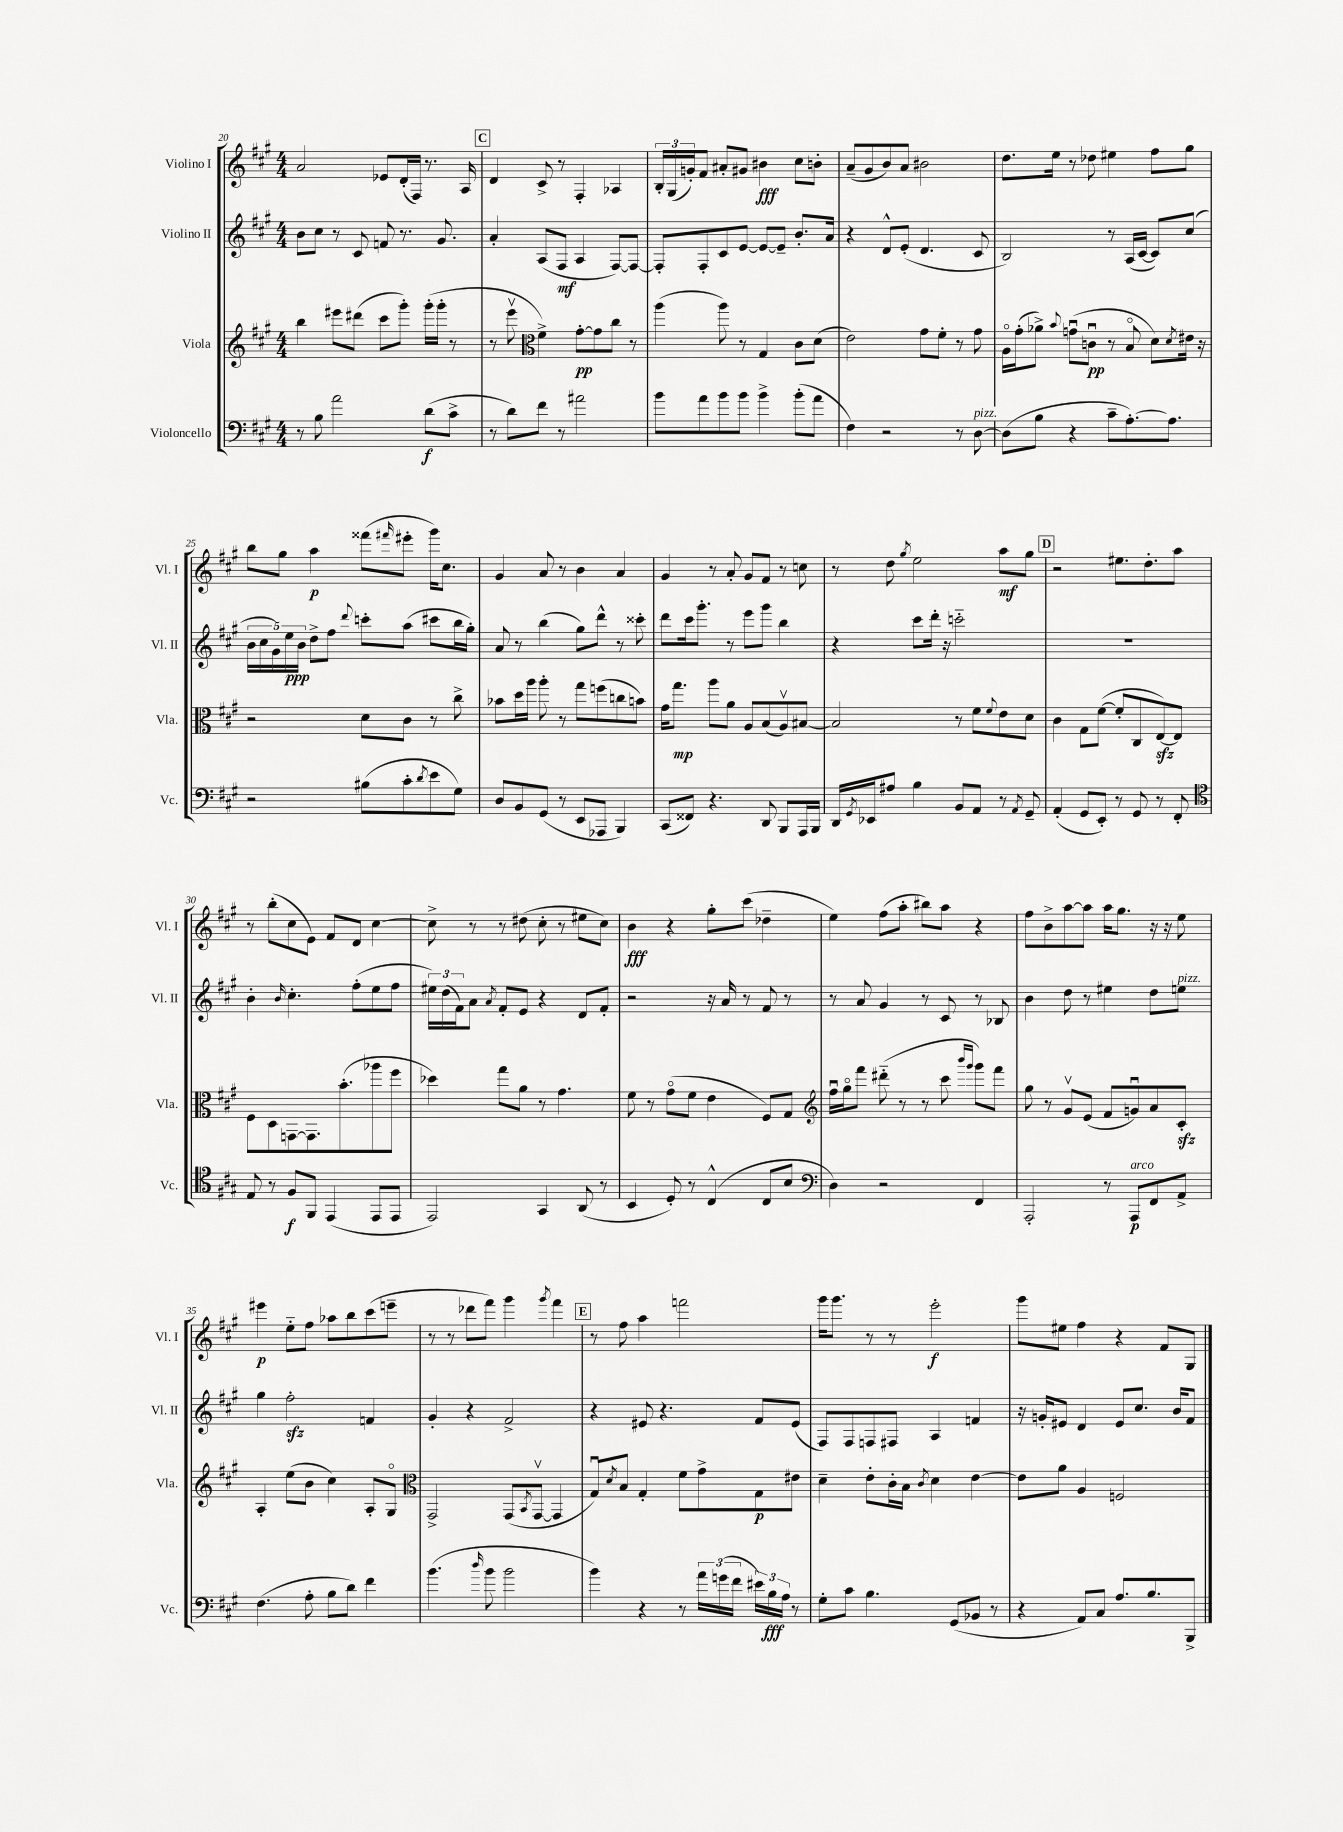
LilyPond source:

<<
\new StaffGroup <<
\new Staff = "s0" \with { instrumentName = "Violino I" shortInstrumentName = "Vl. I" } {
    \clef treble \key a \major \numericTimeSignature \time 4/4
    a'2 ees'8 d'16-.( fis16) r8. a16 |
    \mark \markup { \box "C" } d'4 cis'8-> r8 fis4-. aes4 |
    \tuplet 3/2 { b16-. gis16( g'16-.) } fis'8 ais'8-. gis'8 bis'4\fff cis''8 b'8-. |
    a'8--( gis'8 b'8) a'8 bis'2 |
    d''8. e''16 r8 des''8 eis''4 fis''8 gis''8 |
    b''8 gis''8 a''4\p fisis'''8( \grace { fis'''16 } eis'''8-. gis'''16) cis''8. |
    gis'4 a'8 r8 b'4 a'4 |
    gis'4 r8 a'8-. gis'8 fis'8 r8 c''8 |
    r8 d''8 \acciaccatura { gis''8 } e''2 a''8\mf gis''8 |
    \mark \markup { \box "D" } r2 eis''8. d''8.-. a''8 |
    r8 b''8-.( cis''8 e'8) fis'8 d'8 cis''4~ |
    cis''8-> r8 r8 dis''8( cis''8-. r8 eis''8 cis''8) |
    b'4\fff r4 gis''8-. cis'''8( des''4-- |
    e''4) fis''8( a''8-. bis''8) a''8 r4 |
    fis''8 b'8-> a''8~ a''8 a''16 gis''8. r16 r16 e''8 |
    eis'''4\p e''8-_ fis''8 aes''8 b''8 cis'''8( e'''8-- |
    r8 r8 des'''8 fis'''8) gis'''4 \acciaccatura { gis'''8 } fis'''4 |
    \mark \markup { \box "E" } r8 fis''8 a''4 f'''2 |
    gis'''16 gis'''8. r8 r8 e'''2-.\f |
    gis'''8 eis''8 fis''4 r4 fis'8 gis8 \bar "|." |
}
\new Staff = "s1" \with { instrumentName = "Violino II" shortInstrumentName = "Vl. II" } {
    \clef treble \key a \major \numericTimeSignature \time 4/4
    b'8 cis''8 r8 cis'8 f'8 r8. gis'8. |
    \mark \markup { \box "C" } a'4-. a8( fis8\mf a4 fis8~) fis8~ |
    fis8-. fis8-. cis'8 e'8~ e'8~ e'8-- b'8.-. a'16 |
    r4 d'8-^ e'8-.( d'4. cis'8 |
    b2) r8 a16( cis'16~ cis'8) cis''8( |
    \tuplet 5/4 { b'16 cis''16 gis'16) e''16\ppp b'16 } d''8-> fis''8 \appoggiatura { d'''8 } c'''8-. a''8( cis'''8 b''16 gis''16-.) |
    a'8 r8 b''4( gis''8) d'''8-^ r8 cisis'''8-. |
    d'''8 cis'''16 gis'''8.-. r8 e'''8 gis'''8 b''4 |
    r4 cis'''8 d'''16-. r16 c'''2-_ |
    \mark \markup { \box "D" } R1 |
    b'4-. \grace { b'16 } cis''4.-. fis''8-.( e''8 fis''8 |
    \tuplet 3/2 { eis''16) d''16( fis'16) } a'8 \acciaccatura { a'8 } fis'8-. e'8 r4 d'8 fis'8-. |
    r2 r16 a'16 r8 fis'8 r8 |
    r8 a'8 gis'4 r8 cis'8 r8 bes8 |
    b'4 d''8 r8 eis''4 d''8 e''8^\markup { \italic "pizz." } |
    gis''4 fis''2-.\sfz f'4 |
    gis'4-. r4 fis'2-> |
    \mark \markup { \box "E" } r4 eis'8 r4. fis'8 eis'8( |
    fis8) fis8 f8 fis8 a4 f'4 |
    r16 g'16-. eis'8 d'4 eis'8 cis''8. b'16 fis'8 \bar "|." |
}
\new Staff = "s2" \with { instrumentName = "Viola" shortInstrumentName = "Vla." } {
    \clef treble \key a \major \numericTimeSignature \time 4/4
    b''4 eis'''8 dis'''8( cis'''8 gis'''8-.) gis'''16-.( gis'''16-. r8 |
    \mark \markup { \box "C" } r8 e'''8\upbow \clef alto fis'4->) gis'8~-.\pp gis'8 cis''8 r8 |
    a''4( a''8) r8 gis4 cis'8 d'8( |
    e'2) gis'8 fis'8-. r8 gis'8 |
    a16\flageolet gis'16-.( aes'8->) \appoggiatura { b'8 } g'8\downbow( c'8\downbow\pp r8 b8\flageolet d'8) \acciaccatura { d'8 } eis'16 r16 |
    r2 d'8 cis'8 r8 cis''8-> |
    bes'8 d''16 a''16 a''8-. r8 gis''8 f''8( c''8 b'8) |
    gis'16 gis''8.\mp a''8 a'8 a8 b8( a8\upbow) bis8~ |
    bis2 r8 fis'8 \appoggiatura { fis'8 } e'8 d'8 |
    \mark \markup { \box "D" } cis'4 gis8 fis'8~( fis'8-. cis8 e8~\sfz) e8 |
    fis8 d8 g,8~ g,8. b'8.-.( aes''8 fis''8 |
    des''4) gis''8 a'8 r8 gis'4. |
    fis'8 r8 gis'8\flageolet( fis'8 e'4 fis8) gis8 |
    \clef treble fis''16\downbow gis''16\flageolet fis'''8 dis'''8-_( r8 r8 cis'''8 \grace { b'''16 gis'''16 } gis'''8) fis'''8 |
    gis''8 r8 gis'8\upbow e'8( fis'8 g'8\downbow) a'8 cis'8-.\sfz |
    a4-. e''8( b'8 cis''4) a8-. gis8\flageolet |
    \clef alto gis,2-> gis,8( \acciaccatura { b,8 } gis,8~\upbow gis,4 |
    \mark \markup { \box "E" } gis8\downbow) \acciaccatura { d'8 } b8 gis4-. fis'8 gis'8-> gis8\p eis'8 |
    d'4-- e'8-. cis'16-. b16 \acciaccatura { cis'8 } d'4 e'4~ |
    e'8 a'8 a4 f2 \bar "|." |
}
\new Staff = "s3" \with { instrumentName = "Violoncello" shortInstrumentName = "Vc." } {
    \clef bass \key a \major \numericTimeSignature \time 4/4
    r8 b8 a'2 d'8\f( cis'8-> |
    \mark \markup { \box "C" } r8 d'8) fis'8 r8 ais'2 |
    b'8 a'8 b'8 b'8 b'4-> b'8-.( a'8 |
    fis4) r2 r8 d8~^\markup { \italic "pizz." } |
    d8( b8 r4 cis'8-- a8.~-.) a8. |
    r2 bis8( cis'8-. \acciaccatura { d'8 } e'8 gis8) |
    d8 b,8 gis,8( r8 e,8 aes,,8 b,,4) |
    cis,8( fisis,8) r4. d,8 b,,8 a,,16 b,,16 |
    d,16 \acciaccatura { gis,8 } ees,16 ais8 b4 b,8 a,8 r8 \acciaccatura { a,8 } gis,8-- |
    \mark \markup { \box "D" } a,4-.( gis,8 e,8-.) r8 gis,8 r8 fis,8-. |
    \clef tenor e8 r8 fis8\f fis,8 e,4( e,8 e,8 |
    e,2) gis,4 a,8( r8 |
    b,4 d8-.) r8 cis4-^( cis8 b8 |
    \clef bass d4) r2 fis,4 |
    a,,2-. r8 a,,8\p^\markup { \italic "arco" } fis,8 a,8-> |
    fis4.( a8-. b8 d'8) fis'4 |
    b'4.( \grace { d''16 } b'8 b'2 |
    \mark \markup { \box "E" } b'4) r4 r8 \tuplet 3/2 { a'16 g'16( fis'16 } \tuplet 3/2 { eis'16) b16\fff a16 } r8 |
    gis8-. cis'8 b4. gis,8( bes,8 r8 |
    r4 a,8) cis8 a8. b8. b,,8-> \bar "|." |
}
>>
>>
\layout { \context { \Score currentBarNumber = #20 } }
